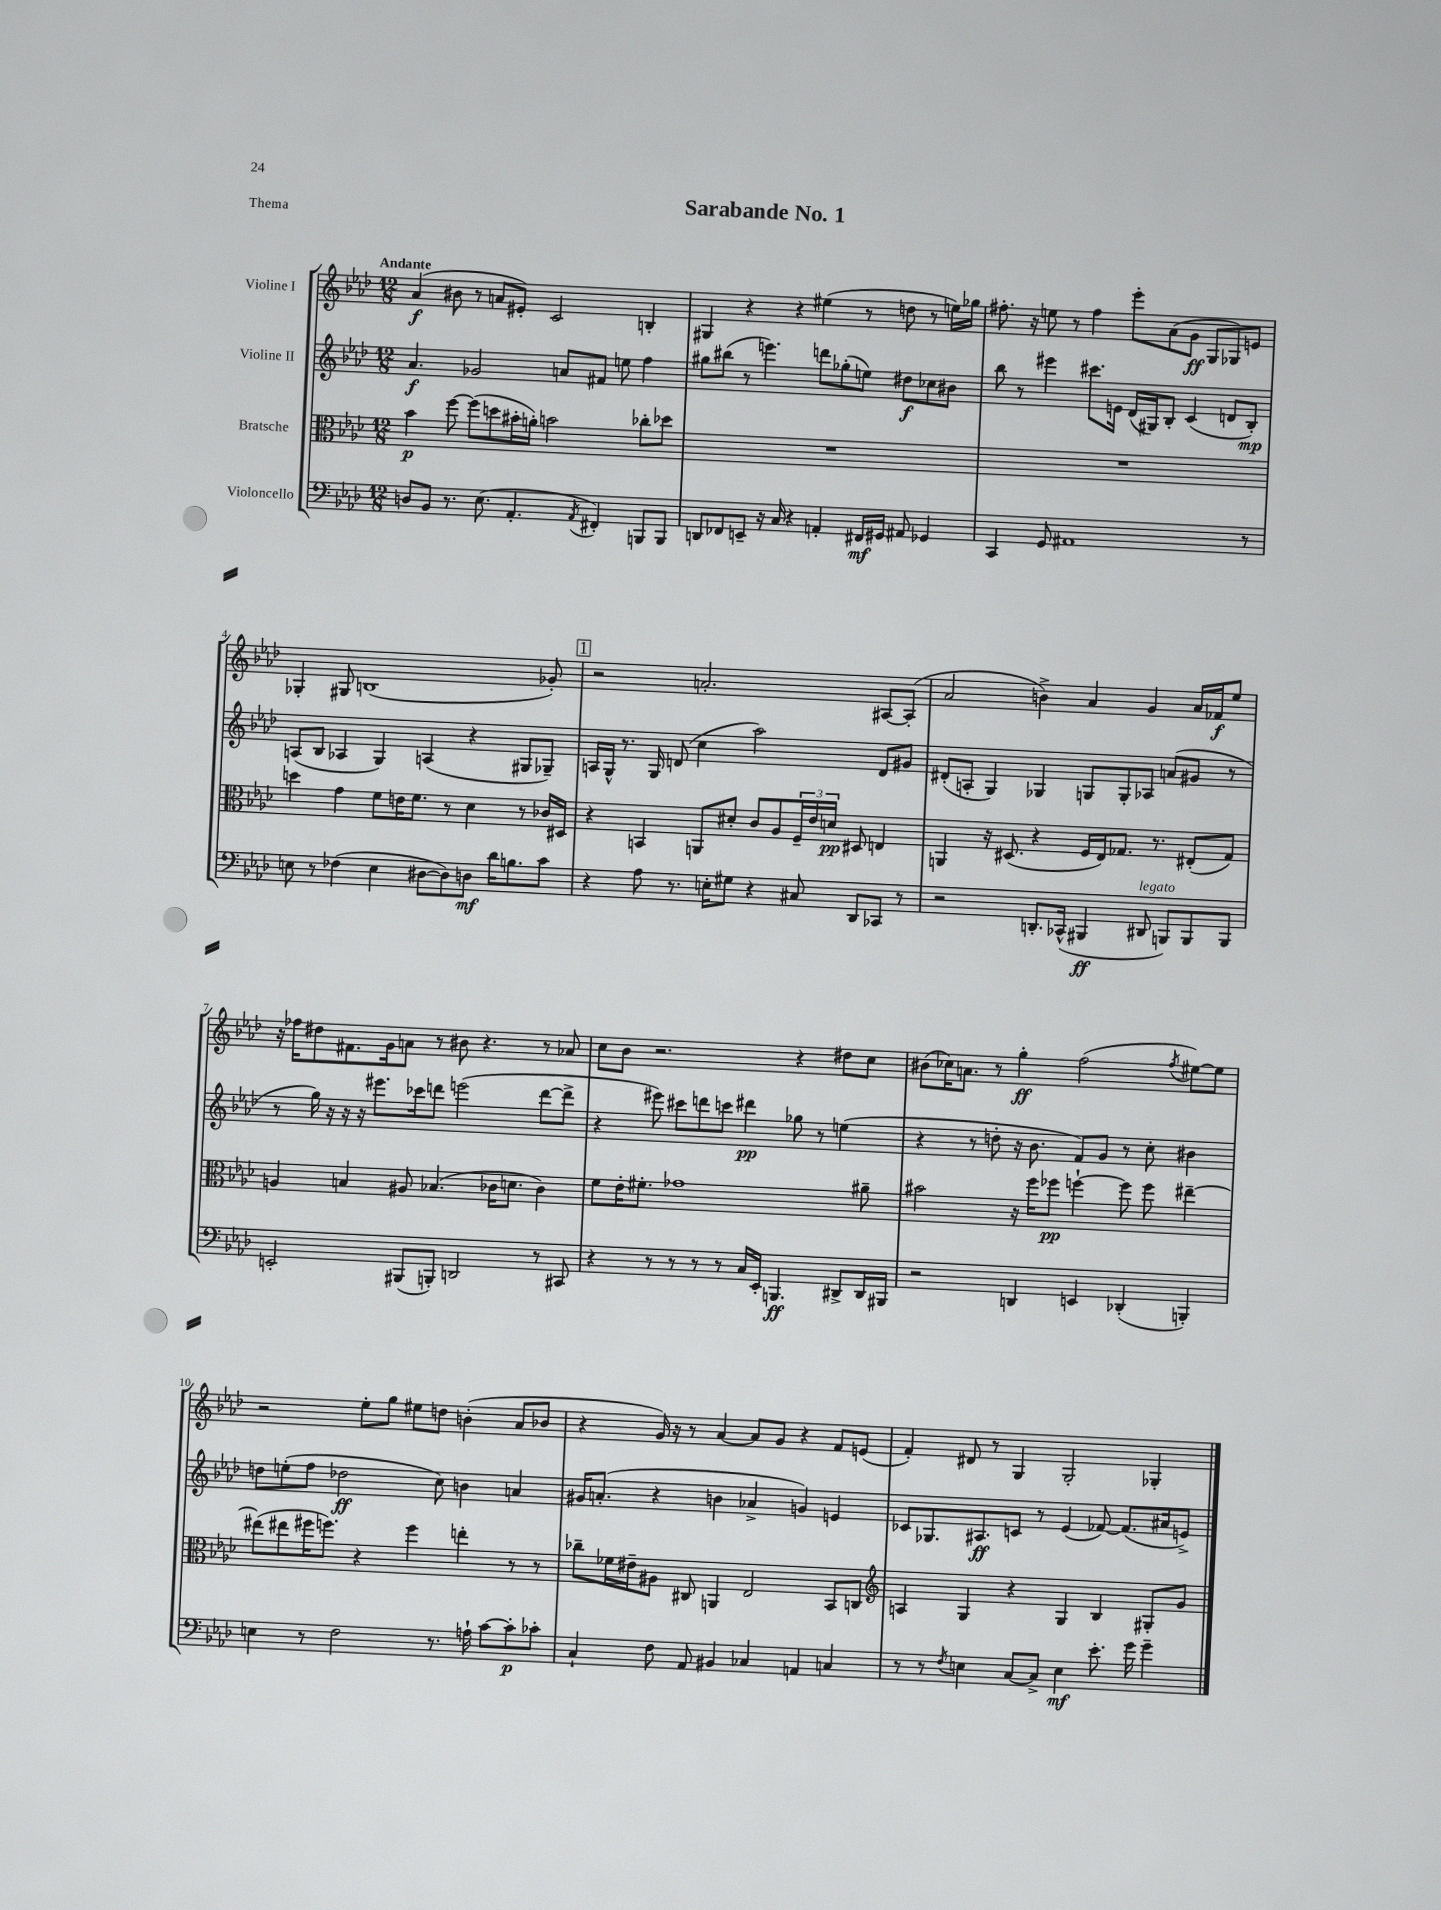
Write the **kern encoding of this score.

**kern	**kern	**kern	**kern
*staff4	*staff3	*staff2	*staff1
*clefF4	*clefC3	*clefG2	*clefG2
*k[b-e-a-d-]	*k[b-e-a-d-]	*k[b-e-a-d-]	*k[b-e-a-d-]
*M12/8	*M12/8	*M12/8	*M12/8
8D	4b-	4.a-	(4a-
8BB-	.	.	.
8.r	[8ff	.	8b#
.	(8ff]	2g-	8r
(8.E-	.	.	.
.	8dd	.	8a
4.AA-'	16b#'	.	8e#')
.	16a')	.	.
.	2b	.	2c
.	.	8a	.
8qAA-	.	.	.
4FF#')	.	8f#	.
.	.	8ee	.
8BBB	8cc-'	4ff	4B'
8BBB	8dd-	.	.
=	=	=	=
8DD	1.r	8gg#	4G#
8FF-	.	(8bb#	.
8EE~	.	8r	4r
16r	.	4.eee)	.
16C	.	.	.
4r	.	.	4r
4AA'	.	8ddd	(4ee#
.	.	(8gg-'	.
16FF#	.	8ee)	8r
16GG#	.	.	.
8AA#	.	8dd#	8dd
4GG-	.	8cc-	8r
.	.	8b#	16ee)
.	.	.	16gg-
=	=	=	=
4CC	1.r	8bb-	8.ff#'
.	.	8r	.
.	.	.	16r
8GG	.	4eee#	8ee
1AA#	.	.	8r
.	.	8.ccc#	4ff#
.	.	16e	.
.	.	(16d-	8eee-'
.	.	16G#)	.
.	.	8B-'	(8a-
.	.	(4c	8g
.	.	.	8G
.	.	8d	8G-)
8r	.	8B-')	8e
=	=	=	=
8E	4dd	(8A	4G-'
8r	.	8B-	.
(4F-	4g	4A-	8G#
.	.	.	(1B
4E	8f	4G)	.
.	16e	.	.
.	8.f	.	.
[8D#	.	(4A	.
8D#])	8r	.	.
8D	4d-	4r	.
16d-	.	.	.
8.B	.	.	.
.	8r	8G#	.
8c	16c-	8G-~)	8g-')
.	16D#	.	.
=	=	=	=
4r	4r	16A	2r
.	.	16G^^	.
.	.	8.r	.
8A-	4BB	.	.
.	.	16G	.
8.r	.	(8d	.
.	8AA	4cc	2.a'
16E'	.	.	.
8G#	8d#'	.	.
4r	8c	2aa-)	.
.	8A-	.	.
8C#	24F~	.	.
.	24e-	.	.
.	24d	.	.
8DD-	8D#	.	.
8CC-	4E	8d	[8A#
8r	.	8g#	(8A#']
=	=	=	=
2r	4AA	(8d#'	2a-
.	.	8A'	.
.	16r	4G)	.
.	(8.D#	.	.
8.DD'	4r	4G-	4b^)
(16CC-^^	.	.	.
4BBB#	16F	8G	4a-
.	16E-)	.	.
.	8.G-	8G'	.
8DD#	.	8A-	4g
.	8.r	.	.
8BBB)	.	(8a	.
8BBB	(8E#'	8g#	16a-
.	.	.	16f-
8BBB	8G-)	8r	8ee-
=	=	=	=
2EE'	4A	8r	16r
.	.	.	16ff-
.	.	16gg)	8dd#
.	.	16r	.
.	4B	16r	8.f#
.	.	16r	.
.	.	8.eee#	.
.	.	.	16g
(8BBB#	8A#	.	8a
.	.	16ccc-	.
8BBB')	(4.B-	8ddd	8r
2DD	.	(2eee	8b#
.	.	.	4.r
.	16c-	.	.
.	8.d	.	.
8r	4c-)	[8ddd	8r
8CC#	.	8ddd^]	8a-
=	=	=	=
4r	8f	4r	8cc
.	16e-'	.	8b-
.	8.f#'	.	.
8r	.	8eee#)	2.r
8r	1g-	8ccc#	.
8r	.	8ddd	.
8r	.	8ccc	.
16C	.	4ddd#	.
16EE-'	.	.	.
4.BBB	.	.	.
.	.	8gg-	4r
.	.	8r	.
8DD#^	.	(4ee	8dd#
16DD#	8a#~	.	8cc
16BBB#	.	.	.
=	=	=	=
2r	2b#	4r	(8b#
.	.	.	16cc-)
.	.	.	8.a
.	.	8r	.
.	.	8dd'	8r
4DD	16r	16r	4gg'
.	16ff	8.b-	.
.	8ff-	.	.
4EE	[4ff`	8f)	(2ff
.	.	8g	.
(4DD-'	8ff]	8r	.
.	8ff	8cc'	.
.	.	.	8qff
4BBB')	[4ee#~	4b#	[8ee#)
.	.	.	8ee#]
=	=	=	=
4E	(8ee#]	8dd	2r
.	8ee#	(8ee'	.
8r	16ff#	8ff	.
.	8.ff)	.	.
2F	.	2dd-	.
.	4r	.	8ee-'
.	.	.	8gg
.	4ff	.	8ee#
8.r	.	8cc)	8dd
.	4ee'	4b	(4b'
16A`	.	.	.
[8c	.	.	.
8c']	8r	4a	8a-
8c-'	8r	.	8b-
=	=	=	=
4C`	8cc-~	16g#	4r
.	.	(8.a'	.
.	16f-	.	.
.	16e#~	.	.
8F	8A#	4r	16g)
.	.	.	16r
8AA-	8C#	.	8r
4BB#	4AA	4b	[4a-
4C-	2E-	4a-^	8a-]
.	.	.	8g
4AA	.	4g)	4r
4C	8BB-	4e	8f
.	8C	.	(8e
=	=	=	=
*	*clefG2	*	*
8r	4A	8c-	4f')
8r	.	8.G-	.
8qF	.	.	.
4E	4G	.	8d#
.	.	8.A#	.
.	.	.	8r
[8C	4r	8c	4G
8C^]	.	8r	.
4E	4G	(4e-	2G'
8.e-'	4B-	[8f-)	.
.	.	(8.f-]	.
16g	.	.	.
4g~	8G#'	.	4G-'
.	.	16a#	.
.	8g	8e^)	.
==	==	==	==
*-	*-	*-	*-
